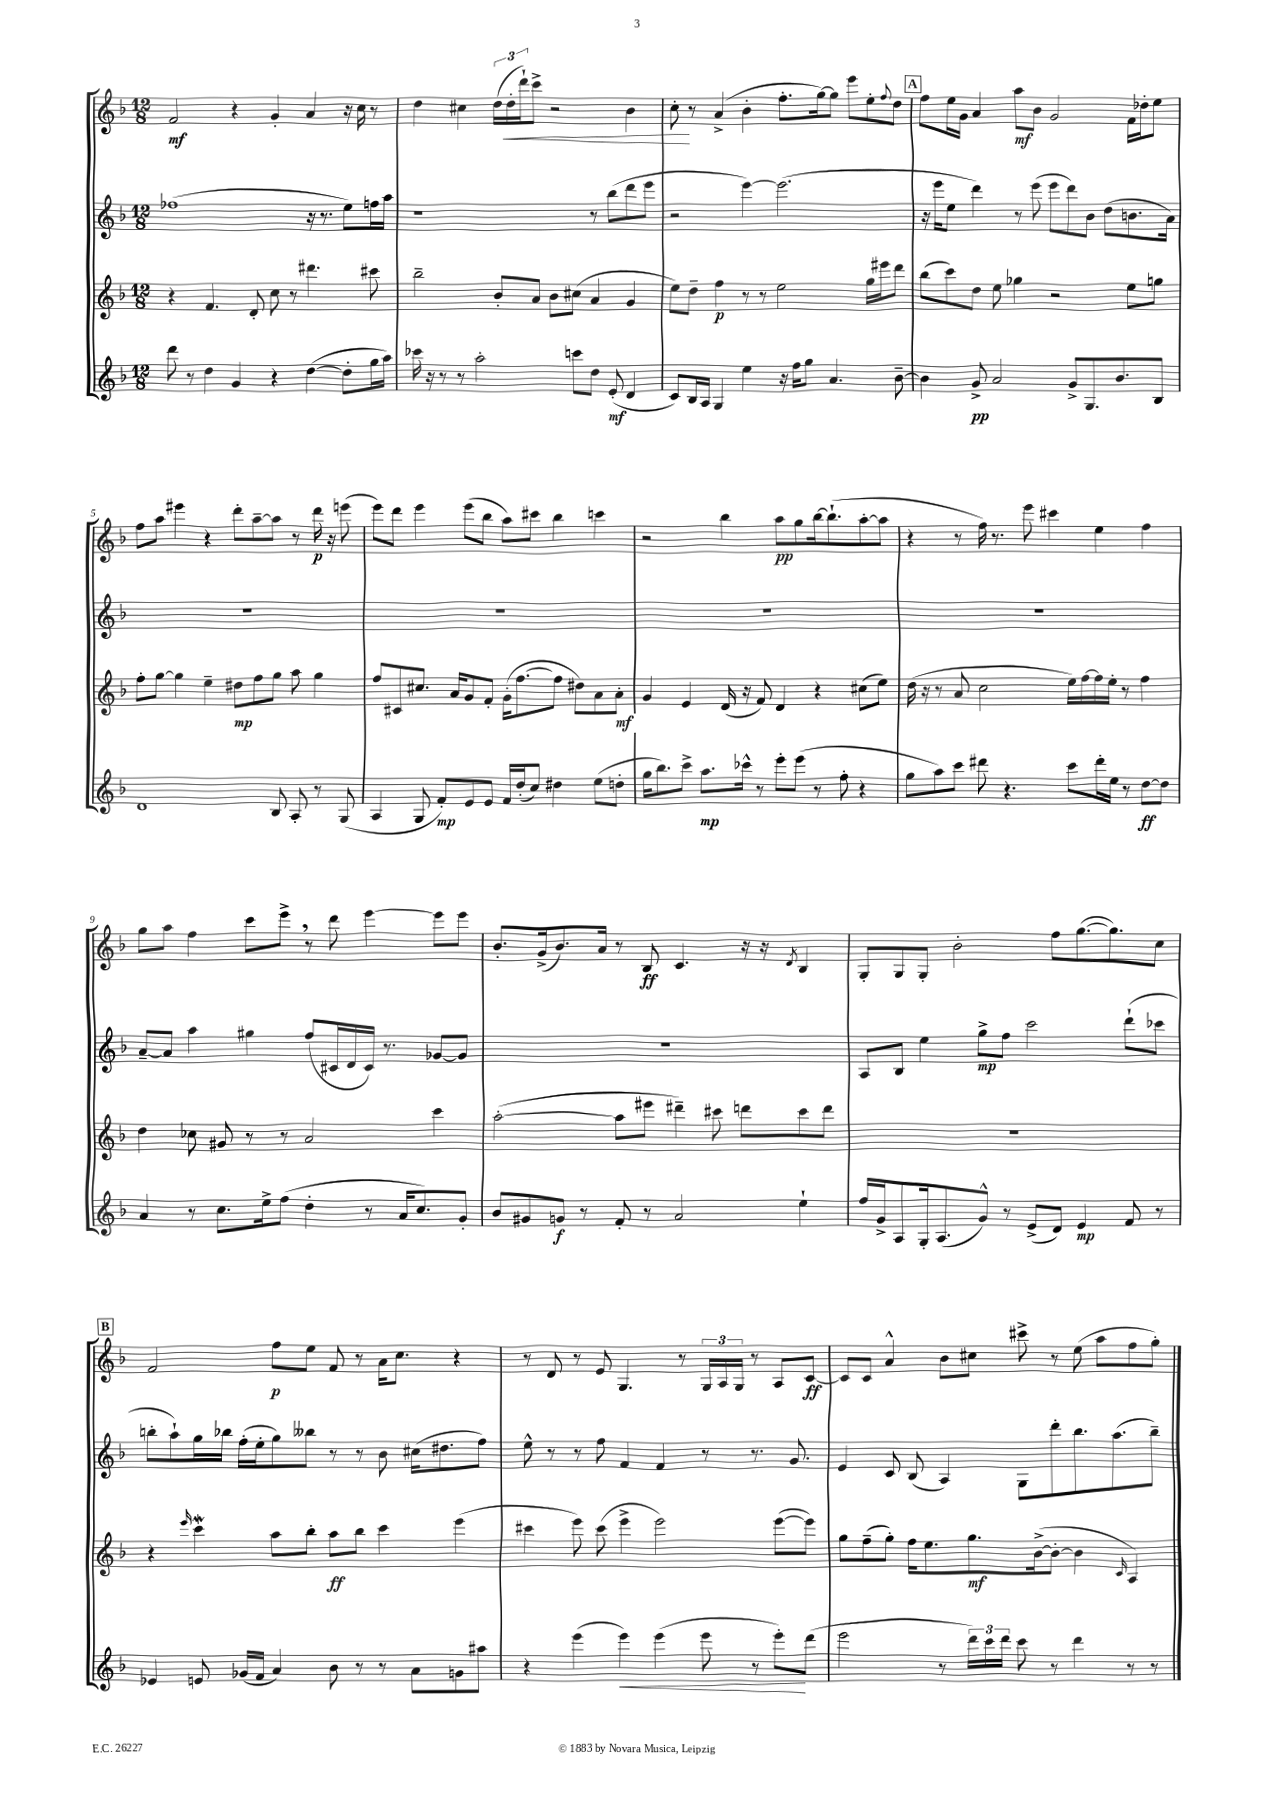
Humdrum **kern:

**kern	**dynam	**kern	**dynam	**kern	**dynam	**kern	**dynam
*part4	*part4	*part3	*part3	*part2	*part2	*part1	*part1
*staff4	*staff4	*staff3	*staff3	*staff2	*staff2	*staff1	*staff1
*clefG2	*	*clefG2	*	*clefG2	*	*clefG2	*
*k[b-]	*	*k[b-]	*	*k[b-]	*	*k[b-]	*
*M12/8	*	*M12/8	*	*M12/8	*	*M12/8	*
=1	=1	=1	=1	=1	=1	=1	=1
8ddd\	.	4r	.	(1ff-X	.	2f/	mf
8r	.	.	.	.	.	.	.
4dd\	.	4.f/	.	.	.	.	.
4g/	.	.	.	.	.	4r	.
.	.	8d'/	.	.	.	.	.
4r	.	8cc\	.	.	.	4g'/	.
.	.	8r	.	.	.	.	.
([4dd\	.	4.ddd#X\	.	16r	.	4a/	.
.	.	.	.	8.r	.	.	.
8dd'\L]	.	.	.	8ee\L)	.	16r	.
.	.	.	.	.	.	16cc\	.
16gg\L	.	8ccc#X\	.	16ffn\L	.	8r	.
16aa\JJ)	.	.	.	16aa\JJ	.	.	.
=2	=2	=2	=2	=2	=2	=2	=2
16ccc-X\	.	2bb-~\	.	1r	.	4dd\	.
16r	.	.	.	.	.	.	.
8r	.	.	.	.	.	.	.
8r	.	.	.	.	.	4cc#X\	.
2aa'\	.	.	.	.	.	.	.
.	.	8b-'/L	.	.	.	(24dd\LL	.
!	!	!	!	!	!	!	!LO:HP:b
.	.	.	.	.	.	24dd'\	<
.	.	.	.	.	.	24ddd`\J)	.
.	.	8a/J	.	.	.	8ccc^\J	.
.	.	8b-\L	.	.	.	2r	.
8cccn\L	.	(8cc#X\J	.	.	.	.	.
8dd\J	.	4a/	.	8r	.	.	.
(8e'/	mf	.	.	(8bb-\L	.	.	.
4d/	.	4g/	.	8ddd\	.	4b-\	.
.	.	.	.	8eee\J	.	.	.
=3	=3	=3	=3	=3	=3	=3	=3
8c/L)	.	8ee\L)	.	2r	.	8cc'\	.
16B-/L	.	8dd~\J	.	.	.	8r	[
16A/JJ	.	.	.	.	.	.	.
4G/	.	4ff\	p	.	.	(4a^/	.
4ee\	.	8r	.	[4eee\)	.	4b-'\	.
.	.	8r	.	.	.	.	.
16r	.	2ee\	.	(2.eee\]	.	8.ff'\L	.
16ff\KL	.	.	.	.	.	.	.
8gg\J	.	.	.	.	.	.	.
.	.	.	.	.	.	[16gg\k)	.
4.a/	.	.	.	.	.	8gg\J]	.
.	.	.	.	.	.	8eee\L	.
.	.	16gg\LL	.	.	.	8ee'\	.
.	.	16eee#X\J	.	.	.	.	.
.	.	.	.	.	.	8qqff/	.
[8b-~\	.	8ddd\J	.	.	.	8dd\J	.
!!LO:REH:place=s1:t=A
=4	=4	=4	=4	=4	=4	=4	=4
4b-\]	.	(8bb-\L	.	16r	.	8ff\L	.
.	.	.	.	16eee\KL	.	.	.
.	.	8ccc\)	.	8ee\J	.	16ee\L	.
.	.	.	.	.	.	16g\JJ	.
8g^/	pp	8dd\J	.	4ddd\)	.	4a/	.
2a/	.	8ee\	.	.	.	.	.
.	.	4gg-X\	.	8r	.	8aa\L	mf
.	.	.	.	(8eee\	.	8b-\J	.
.	.	2r	.	8eee\L	.	2g/	.
8g^/L	.	.	.	8ddd\)	.	.	.
8.G/	.	.	.	8b-\J	.	.	.
.	.	.	.	(8dd\L	.	.	.
8.b-/	.	.	.	.	.	.	.
.	.	8ee\L	.	8.bn\	.	16f\LL	.
.	.	.	.	.	.	16dd-X'\J	.
8B-/J	.	8ggn\J	.	.	.	8ee\J	.
.	.	.	.	16a\Jk)	.	.	.
!!LO:LB:g=z
=5	=5	=5	=5	=5	=5	=5	=5
1d	.	8ff'\L	.	1.r	.	8ff\L	.
.	.	[8gg\J	.	.	.	8aa\J	.
.	.	4gg\]	.	.	.	4eee#X\	.
.	.	4ee~\	.	.	.	4r	.
.	.	8dd#X\L	mp	.	.	8ddd'\L	.
.	.	8ff\	.	.	.	[8aa~\	.
8B-/	.	8gg\J	.	.	.	8aa\J]	.
8A'/	.	8aa\	.	.	.	8r	.
8r	.	4gg\	.	.	.	16ddd\	p
.	.	.	.	.	.	16r	.
(8G/	.	.	.	.	.	(8eeen\	.
=6	=6	=6	=6	=6	=6	=6	=6
4A/	.	8ff/L	.	1.r	.	8eee\L)	.
.	.	8c#X/	.	.	.	8ddd\J	.
8G/	.	8.cc#X/J	.	.	.	4eee\	.
8f'/L)	mp	.	.	.	.	.	.
.	.	16a/KL	.	.	.	.	.
8e/	.	8g/	.	.	.	(8eee\L	.
8e/J	.	8f'/J	.	.	.	8bb-\J	.
16f/LL	.	(16g'\KL	.	.	.	8aa\L)	.
(16dd'/J	.	[8.ff\	.	.	.	.	.
8cc/J)	.	.	.	.	.	8ccc#X\J	.
4dd#X\	.	8ff\J]	.	.	.	4bb-\	.
.	.	8dd#X\L)	.	.	.	.	.
(8ee\L	.	8a\	.	.	.	4cccn\	.
8ddn'\J	.	8a'\J	mf	.	.	.	.
=7	=7	=7	=7	=7	=7	=7	=7
16gg\KL	.	4g/	.	1.r	.	2r	.
8.bb-\)	.	.	.	.	.	.	.
8ccc^\J	.	4e/	.	.	.	.	.
8.aa\L	mp	.	.	.	.	.	.
.	.	(16d/	.	.	.	4bb-\	.
16ccc-X^^\Jk	.	16r	.	.	.	.	.
8r	.	8f/)	.	.	.	.	.
8eee'\L	.	4d/	.	.	.	8aa\L	pp
(8eee\J	.	.	.	.	.	8gg\	.
8r	.	4r	.	.	.	[16bb-\k	.
.	.	.	.	.	.	(8.bb-`\]	.
8ff'\	.	.	.	.	.	.	.
4r	.	(8cc#X\L	.	.	.	[8aa'\	.
.	.	8ee\J)	.	.	.	8aa\J]	.
=8	=8	=8	=8	=8	=8	=8	=8
8gg\L	.	(16dd\	.	1.r	.	4r	.
.	.	16r	.	.	.	.	.
8aa\)	.	8r	.	.	.	.	.
8ccc\J	.	8a/	.	.	.	8r	.
8ddd#X\	.	2cc\	.	.	.	16ff\)	.
.	.	.	.	.	.	8.r	.
4.r	.	.	.	.	.	.	.
.	.	.	.	.	.	8eee\	.
.	.	.	.	.	.	4ccc#X\	.
8ccc\L	.	16ee\LL)	.	.	.	.	.
.	.	[16ff\	.	.	.	.	.
16ddd#'\L	.	16ff\]	.	.	.	4ee\	.
16ee\JJ	.	16ee'\JJ	.	.	.	.	.
8r	.	8r	.	.	.	.	.
[8dd\L	ff	4ff\	.	.	.	4ff\	.
8dd\J]	.	.	.	.	.	.	.
!!LO:LB:g=z
=9	=9	=9	=9	=9	=9	=9	=9
4a/	.	4dd\	.	[8a~/L	.	8gg\L	.
.	.	.	.	8a/J]	.	8aa\J	.
8r	.	8cc-X\	.	4aa\	.	4ff\	.
8.cc\L	.	8g#X/	.	.	.	.	.
.	.	8r	.	4gg#X\	.	8ccc\L	.
16ee^\k	.	.	.	.	.	.	.
(8ff\J	.	8r	.	.	.	8eee^,\J	.
4dd'\	.	2a/	.	(8ff/L	.	8r	.
.	.	.	.	16c#X/L	.	8ddd\	.
.	.	.	.	16d/	.	.	.
8r	.	.	.	16c#/JJ)	.	[4eee\	.
.	.	.	.	8.r	.	.	.
16a/KL	.	.	.	.	.	.	.
8.cc/)	.	.	.	.	.	.	.
.	.	4ccc\	.	[8g-X/L	.	8eee\L]	.
8g'/J	.	.	.	8g-/J]	.	8eee\J	.
=10	=10	=10	=10	=10	=10	=10	=10
8b-/L	.	([2aa'\	.	1.r	.	8.b-'/L	.
8g#X/	.	.	.	.	.	.	.
.	.	.	.	.	.	(16g^/k	.
8gn/J	f	.	.	.	.	8.b-/)	.
8r	.	.	.	.	.	.	.
.	.	.	.	.	.	16a/Jk	.
8f'/	.	8aa\L]	.	.	.	8r	.
8r	.	8eee#X\J	.	.	.	8B-/	ff
2a/	.	4ddd#X~\)	.	.	.	4.c/	.
.	.	8ccc#X\	.	.	.	.	.
.	.	8dddn\L	.	.	.	16r	.
.	.	.	.	.	.	16r	.
.	.	.	.	.	.	8qd/	.
4ee`\	.	8ccc#\	.	.	.	4B-/	.
.	.	8ddd\J	.	.	.	.	.
=11	=11	=11	=11	=11	=11	=11	=11
16ff/LL	.	1.r	.	8A/L	.	8G'/L	.
16g^/J	.	.	.	.	.	.	.
8A/	.	.	.	8B-/J	.	8G/	.
16G'/k	.	.	.	4ee\	.	8G'/J	.
(8.A/	.	.	.	.	.	.	.
.	.	.	.	.	.	2b-'\	.
8g^^/J)	.	.	.	8gg^\L	mp	.	.
8r	.	.	.	8ff\J	.	.	.
(8e^/L	.	.	.	2ccc\	.	.	.
8d/J)	.	.	.	.	.	8ff\L	.
4e/	mp	.	.	.	.	([8.gg\	.
.	.	.	.	.	.	8.gg\])	.
8f/	.	.	.	(8ddd`\L	.	.	.
8r	.	.	.	8ccc-X\J	.	8cc\J	.
!!LO:LB:g=z
!!LO:REH:place=s1:t=B
=12	=12	=12	=12	=12	=12	=12	=12
4e-X/	.	4r	.	8bbn'\L	.	2f/	.
.	.	.	.	8aa`\)	.	.	.
.	.	16qqeee/	.	.	.	.	.
8en/	.	4cccW\	.	16gg\L	.	.	.
.	.	.	.	16bb-X\JJ	.	.	.
(16g-X/LL	.	.	.	(16ff'\LL	.	.	.
16f/JJ	.	.	.	16ee'\J	.	.	.
4a/)	.	8aa\L	.	8gg\)	.	8ff\L	p
.	.	8bb-'\J	.	8bb--X\J	.	8ee\J	.
8b-\	.	8aa\L	ff	8r	.	8f/	.
8r	.	8bb-\J	.	8r	.	8r	.
8r	.	4ccc\	.	8b-\	.	16a\KL	.
.	.	.	.	.	.	8.cc\J	.
8a\L	.	.	.	(16cc#X\KL	.	.	.
.	.	.	.	8.dd#X\	.	.	.
8gn\	.	(4eee\	.	.	.	4r	.
8aa#X\J	.	.	.	8ff\J)	.	.	.
=13	=13	=13	=13	=13	=13	=13	=13
4r	.	4ccc#X\	.	8ee^^\	.	8r	.
.	.	.	.	8r	.	8d/	.
(4eee\	.	8eee\)	.	8r	.	8r	.
.	.	(8ccc#\	.	8ff\	.	8e/	.
!	!LO:HP:b	!	!	!	!	!	!
4eee\)	<	4eee^\	.	4f/	.	4.G/	.
(4eee\	.	2eee\)	.	4f/	.	.	.
.	.	.	.	.	.	8r	.
8eee\	.	.	.	8r	.	24G/LL	.
.	.	.	.	.	.	24A/	.
.	.	.	.	.	.	24G/JJ	.
8r	.	.	.	8.r	.	8r	.
8eee'\L)	.	([8eee\L	.	.	.	8A/L	.
.	.	.	.	8.g/	.	.	.
(8ddd\J	[	8eee\J])	.	.	.	[8c/J	ff
=14	=14	=14	=14	=14	=14	=14	=14
2eee\	.	8gg\L	.	4e/	.	8c/L]	.
.	.	(8ff~\	.	.	.	8c/J	.
.	.	8gg'\J)	.	8c/	.	4a^^/	.
.	.	16ff\KL	.	(8B-/	.	.	.
.	.	8.ee\	.	.	.	.	.
8r	.	.	.	4A/)	.	8b-\L	.
24ddd\LL)	.	8.gg\	mf	.	.	8cc#X\J	.
24ccc\	.	.	.	.	.	.	.
24ddd\JJ	.	.	.	.	.	.	.
8ccc\	.	.	.	8G\L	.	8ccc#X^\	.
.	.	([16b-^\k	.	.	.	.	.
8r	.	8b-'\J_	.	8ddd'\	.	8r	.
4ddd\	.	4b-\]	.	8.bb-\	.	(8ee\	.
.	.	.	.	.	.	8aa\L	.
.	.	.	.	(8.aa\	.	.	.
.	.	16qqc/	.	.	.	.	.
8r	.	4A/)	.	.	.	8ff\	.
8r	.	.	.	8bb-~\J)	.	8gg'\J)	.
==	==	==	==	==	==	==	==
*-	*-	*-	*-	*-	*-	*-	*-
